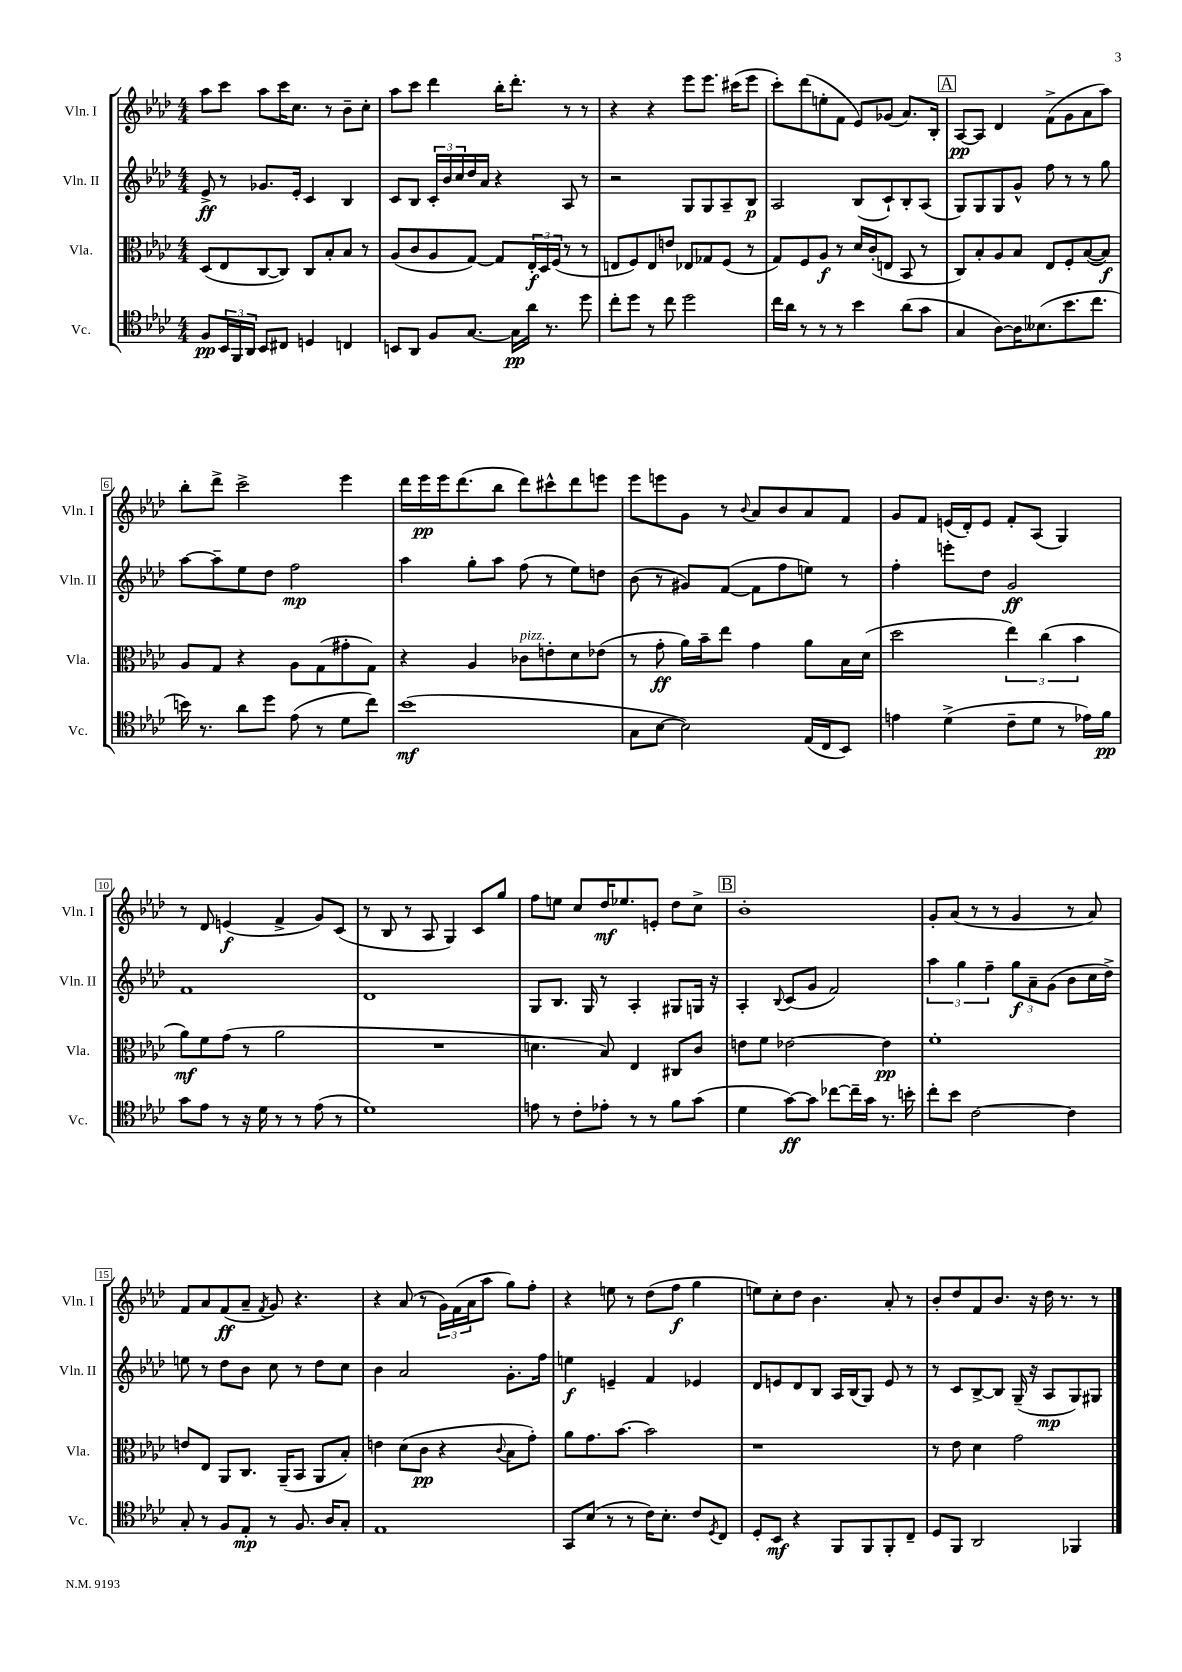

**kern	**dynam	**kern	**dynam	**kern	**dynam	**kern	**dynam
*part4	*part4	*part3	*part3	*part2	*part2	*part1	*part1
*staff4	*staff4	*staff3	*staff3	*staff2	*staff2	*staff1	*staff1
*I"Vc.	*	*I"Vla.	*	*I"Vln. II	*	*I"Vln. I	*
*I'Vc.	*	*I'Vla.	*	*I'Vln. II	*	*I'Vln. I	*
*clefC4	*	*clefC3	*	*clefG2	*	*clefG2	*
*k[b-e-a-d-]	*	*k[b-e-a-d-]	*	*k[b-e-a-d-]	*	*k[b-e-a-d-]	*
*M4/4	*	*M4/4	*	*M4/4	*	*M4/4	*
=1	=1	=1	=1	=1	=1	=1	=1
8F/L	pp	(8D-/L	.	8e-^/	ff	8aa-\L	.
24BB-/L	.	8E-/	.	8r	.	8ccc\J	.
24FF/	.	.	.	.	.	.	.
24AA-/JJ	.	.	.	.	.	.	.
8BB-/L	.	[8C/	.	8.g-X/L	.	8aa-\L	.
8C#X/J	.	8C/J])	.	.	.	16ccc\K	.
.	.	.	.	16e-'/Jk	.	8.cc\J	.
4Dn/	.	8C/L	.	4c/	.	.	.
.	.	8B-'/	.	.	.	8r	.
4Cn/	.	8B-/J	.	4B-/	.	8b-~\L	.
.	.	8r	.	.	.	8cc'\J	.
=2	=2	=2	=2	=2	=2	=2	=2
8BBn/L	.	(8A-/L	.	8c/L	.	8aa-\L	.
8AA-/J	.	8c/	.	8B-/J	.	8ccc\J	.
8F/L	.	8A-/	.	24c'/LL	.	4ddd-\	.
.	.	.	.	24b-/	.	.	.
.	.	.	.	24cc/	.	.	.
[8.G/J	.	[8G/J)	.	16dd-/	.	.	.
.	.	.	.	16a-/JJ	.	.	.
.	.	8G/L]	.	4r	.	16bb-'\KL	.
16G\LL]	pp	.	.	.	.	8.ddd-'\J	.
16a-\JJ	.	24E-'/L	f	.	.	.	.
.	.	24D-/	.	.	.	.	.
8.r	.	.	.	.	.	.	.
.	.	(24F/JJ	.	.	.	.	.
.	.	8r	.	8A-/	.	8r	.
8dd-\	.	8r	.	8r	.	8r	.
=3	=3	=3	=3	=3	=3	=3	=3
8cc'\L	.	8En/L	.	2r	.	4r	.
8dd-\J	.	8F/)	.	.	.	.	.
8r	.	8E/	.	.	.	4r	.
8cc\	.	8en/J	.	.	.	.	.
2dd-\	.	8E-X/L	.	8G/L	.	8eee-\L	.
.	.	8G-X/	.	8G/	.	8.eee-\J	.
.	.	(8F/J	.	8A-~/	.	.	.
.	.	.	.	.	.	(16ccc#X\KL	.
.	.	8r	.	8B-/J	p	8eee-\J	.
=4	=4	=4	=4	=4	=4	=4	=4
16cc\LL	.	8G/L)	.	2A-/	.	8ccc'\L)	.
16a-\JJ	.	.	.	.	.	.	.
8r	.	8F/	.	.	.	(8ddd-\	.
8r	.	8A-/J	f	.	.	8een'\	.
8r	.	8r	.	.	.	8f\J	.
4b-\	.	16d-/LL	.	(8B-/L	.	8e-/L)	.
.	.	(16c'/J	.	.	.	.	.
.	.	8En/J	.	8c`/)	.	(8g-X/J	.
(8a-\L	.	8BB-/	.	8B-'/	.	8.a-/L)	.
8g\J	.	8r	.	(8A-/J	.	.	.
.	.	.	.	.	.	16B-'/Jk	.
!!LO:REH:place=s1:t=A
=5	=5	=5	=5	=5	=5	=5	=5
4G/	.	8C/L)	.	8G/L)	.	[8A-/L	pp
.	.	8B-'/	.	8G/	.	8A-/J]	.
[8A-\L)	.	8A-/	.	8G/	.	4d-/	.
16A-\K]	.	8B-/J	.	8g^^/J	.	.	.
(8.B--X\	.	.	.	.	.	.	.
.	.	8E-/L	.	8ff\	.	(8f^\L	.
8.b-\	.	8F'/	.	8r	.	8g\	.
.	.	([8B-/	.	8r	.	8a-\	.
8.cc\J	.	.	.	.	.	.	.
.	.	8B-/J])	f	8gg\	.	8aa-\J)	.
!!LO:LB:g=z
=6	=6	=6	=6	=6	=6	=6	=6
16bn\)	.	8A-/L	.	[8aa-\L	.	8bb-'\L	.
8.r	.	.	.	.	.	.	.
.	.	8G/J	.	8aa-~\]	.	8ddd-^\J	.
8a-\L	.	4r	.	8ee-\	.	2ccc^\	.
8dd-\J	.	.	.	8dd-\J	.	.	.
(8e-\	.	8A-\L	.	2ff\	mp	.	.
8r	.	(8G\	.	.	.	.	.
8d-\L	.	8g#X'\	.	.	.	4eee-\	.
8cc\J)	.	8G\J)	.	.	.	.	.
=7	=7	=7	=7	=7	=7	=7	=7
(1b-	mf	4r	.	4aa-\	.	16ddd-\LL	.
.	.	.	.	.	.	16eee-\	pp
.	.	.	.	.	.	16eee-\J	.
.	.	.	.	.	.	(8.ddd-\	.
.	.	4A-/	.	8gg'\L	.	.	.
.	.	.	.	8aa-\J	.	8bb-\J	.
!	!	!LO:TX:a:i:t=pizz.	!	!	!	!	!
.	.	8c-X\L	.	(8ff\	.	8ddd-\L)	.
.	.	8en'\	.	8r	.	8ccc#X^^\	.
.	.	8d-\	.	8ee-\L)	.	8ddd-\	.
.	.	(8e-X\J	.	8ddn\J	.	8eeen\J	.
=8	=8	=8	=8	=8	=8	=8	=8
8G\L	.	8r	.	(8b-\	.	8eee-\L	.
[8B-\J	.	8g'\	ff	8r	.	8eeen\	.
2B-\])	.	16a-\LL)	.	8g#X/L)	.	8g\J	.
.	.	16b-~\J	.	.	.	.	.
.	.	8ee-\J	.	([8f/J	.	8r	.
.	.	.	.	.	.	8qqb-/	.
.	.	4g\	.	8f\L]	.	8a-/L	.
.	.	.	.	8ff\	.	8b-/	.
(16E-/LL	.	8a-\L	.	8een\J)	.	8a-/	.
16C/J	.	.	.	.	.	.	.
8BB-/J)	.	16B-\L	.	8r	.	8f/J	.
.	.	(16d-\JJ	.	.	.	.	.
=9	=9	=9	=9	=9	=9	=9	=9
4en\	.	2dd-\	.	4ff'\	.	8g/L	.
.	.	.	.	.	.	8f/J	.
(4d-^\	.	.	.	8eeen'\L	.	(16en/LL	.
.	.	.	.	.	.	16d-'/J)	.
.	.	.	.	8dd-\J	.	8e/J	.
8c~\L	.	6ee-\)	.	2g/	ff	8f'/L	.
8d-\J	.	.	.	.	.	(8A-/J	.
.	.	(6cc\	.	.	.	.	.
8r	.	.	.	.	.	4G/)	.
.	.	6b-\	.	.	.	.	.
16e-X\LL)	.	.	.	.	.	.	.
16f\JJ	pp	.	.	.	.	.	.
!!LO:LB:g=z
=10	=10	=10	=10	=10	=10	=10	=10
8g\L	.	8a-\L)	mf	1f	.	8r	.
8e-\J	.	8f\	.	.	.	8d-/	.
8r	.	(8g\J	.	.	.	(4en/	f
16r	.	8r	.	.	.	.	.
16d-\	.	.	.	.	.	.	.
8r	.	2a-\	.	.	.	4f^/	.
8r	.	.	.	.	.	.	.
(8e-\	.	.	.	.	.	8g/L)	.
8r	.	.	.	.	.	(8c/J	.
=11	=11	=11	=11	=11	=11	=11	=11
1d-)	.	1r	.	1d-	.	8r	.
.	.	.	.	.	.	8B-/	.
.	.	.	.	.	.	8r	.
.	.	.	.	.	.	8A-/	.
.	.	.	.	.	.	4G/)	.
.	.	.	.	.	.	8c/L	.
.	.	.	.	.	.	8gg/J	.
=12	=12	=12	=12	=12	=12	=12	=12
8en\	.	4.dn\	.	8G/L	.	8ff\L	.
8r	.	.	.	8.B-/J	.	8een\J	.
8c'\L	.	.	.	.	.	8cc/L	.
.	.	.	.	16G/	.	.	.
8e-X'\J	.	8B-/)	.	8r	.	16dd-/K	mf
.	.	.	.	.	.	8.ee-X/	.
8r	.	4E-/	.	4A-'/	.	.	.
8r	.	.	.	.	.	8en'/J	.
8f\L	.	8C#X/L	.	8G#X/L	.	8dd-\L	.
(8g\J	.	8c/J	.	16Gn/Jk	.	8cc^\J	.
.	.	.	.	16r	.	.	.
!!LO:REH:place=s1:t=B
=13	=13	=13	=13	=13	=13	=13	=13
4d-\	.	8en\L	.	4A-'/	.	1b-'	.
.	.	8f\J	.	.	.	.	.
.	.	.	.	8qqB-/	.	.	.
[8g\L)	ff	[2e-X\	.	(8c/L	.	.	.
8g\J]	.	.	.	8g/J	.	.	.
[8cc-X\L	.	.	.	2f/)	.	.	.
16cc-~\L]	.	.	.	.	.	.	.
16g\JJ	.	.	.	.	.	.	.
8.r	.	4e-\]	pp	.	.	.	.
16bn'\	.	.	.	.	.	.	.
=14	=14	=14	=14	=14	=14	=14	=14
8cc'\L	.	1f'	.	6aa-\	.	8g'/L	.
8b-\J	.	.	.	.	.	(8a-/J	.
.	.	.	.	6gg\	.	.	.
[2c\	.	.	.	.	.	8r	.
.	.	.	.	6ff~\	.	.	.
.	.	.	.	.	.	8r	.
.	.	.	.	12gg\L	f	4g/	.
.	.	.	.	12a-~\	.	.	.
.	.	.	.	(12g\J	.	.	.
4c\]	.	.	.	8b-\L	.	8r	.
.	.	.	.	16cc\L	.	8a-/)	.
.	.	.	.	16dd-^\JJ)	.	.	.
!!LO:LB:g=z
=15	=15	=15	=15	=15	=15	=15	=15
8G'/	.	8en/L	.	8een\	.	8f/L	.
8r	.	8E-/J	.	8r	.	8a-/	.
8F/L	.	8AA-/L	.	8dd-\L	.	(8f/	ff
8E-'/J	mp	8.C/J	.	8b-\J	.	8a-~/J	.
.	.	.	.	.	.	8qf/	.
8r	.	.	.	8cc\	.	8g/)	.
.	.	(16AA-~/KL	.	.	.	.	.
8.F/	.	8BB-/J	.	8r	.	4.r	.
.	.	8AA-/L	.	8dd-\L	.	.	.
16A-/KL	.	.	.	.	.	.	.
8G'/J	.	8B-'/J)	.	8cc\J	.	.	.
=16	=16	=16	=16	=16	=16	=16	=16
1E-	.	4en\	.	4b-\	.	4r	.
.	.	(8d-\L	.	2a-/	.	(8a-/	.
.	.	8c\J	pp	.	.	8r	.
.	.	4r	.	.	.	24g\LL)	.
.	.	.	.	.	.	(24f\	.
.	.	.	.	.	.	24a-\J	.
.	.	.	.	.	.	8aa-\J	.
.	.	8qqc/	.	.	.	.	.
.	.	8B-\L	.	8.g'\L	.	8gg\L)	.
.	.	8g'\J)	.	.	.	8ff'\J	.
.	.	.	.	16ff\Jk	.	.	.
=17	=17	=17	=17	=17	=17	=17	=17
8GG/L	.	8a-\L	.	4een\	f	4r	.
(8B-/J	.	8.g\	.	.	.	.	.
8r	.	.	.	4en~/	.	8een\	.
.	.	[8.b-\J	.	.	.	.	.
8r	.	.	.	.	.	8r	.
16c\KL)	.	2b-\]	.	4f/	.	(8dd-\L	.
8.B-'\J	.	.	.	.	.	.	.
.	.	.	.	.	.	8ff\J	f
8c/L	.	.	.	4e-X/	.	4gg\	.
8qD-/	.	.	.	.	.	.	.
8C/J	.	.	.	.	.	.	.
=18	=18	=18	=18	=18	=18	=18	=18
8D-'/L	.	1r	.	8d-/L	.	8een\L)	.
8BB-/J	mf	.	.	8en/	.	8cc'\	.
4r	.	.	.	8d-/	.	8dd-\J	.
.	.	.	.	8B-/J	.	4.b-\	.
8FF/L	.	.	.	16A-/LL	.	.	.
.	.	.	.	(16B-/J	.	.	.
8FF/	.	.	.	8G/J)	.	.	.
8FF'/	.	.	.	8e/	.	8a-'/	.
8C~/J	.	.	.	8r	.	8r	.
=19	=19	=19	=19	=19	=19	=19	=19
8D-/L	.	8r	.	8r	.	8b-'/L	.
8FF/J	.	8e-\	.	8c/L	.	8dd-/	.
2AA-/	.	4d-\	.	[8B-^/	.	8f/	.
.	.	.	.	8B-/J]	.	8.b-/J	.
.	.	2g\	.	(16G~/	.	.	.
.	.	.	.	16r	.	16r	.
.	.	.	.	8A-/L	mp	16dd-\	.
.	.	.	.	.	.	8.r	.
4FF-X/	.	.	.	8G/)	.	.	.
.	.	.	.	8G#X/J	.	8r	.
==	==	==	==	==	==	==	==
*-	*-	*-	*-	*-	*-	*-	*-
